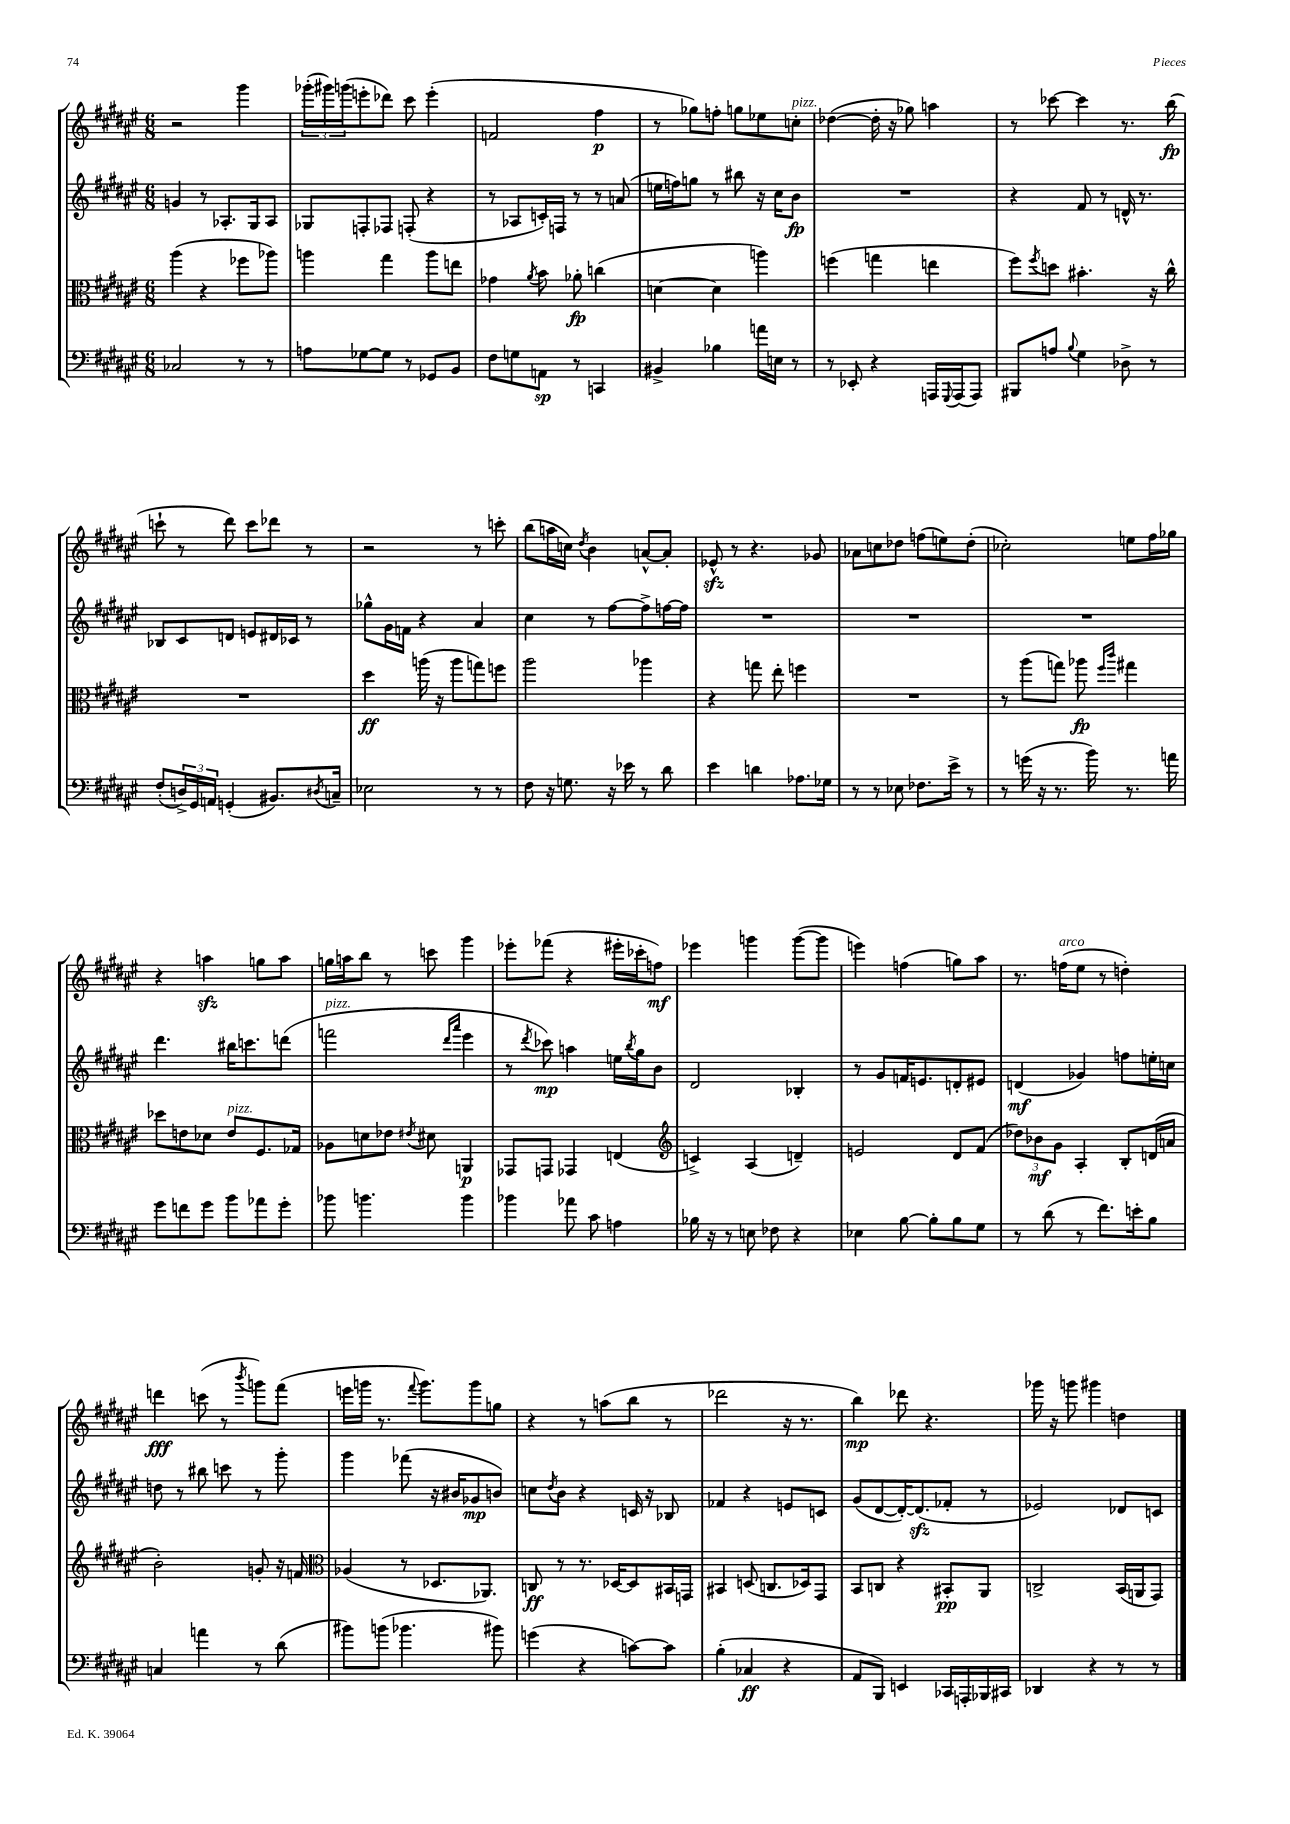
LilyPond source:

<<
\new StaffGroup <<
\new Staff = "s0" {
    \clef treble \key fis \major \numericTimeSignature \time 6/8
    r2 gis'''4 |
    \tuplet 3/2 { ges'''16-.( gis'''16) g'''16( } e'''8-. des'''8) cis'''8 e'''4-.( |
    f'2 fis''4\p |
    r8 ges''8) f''8-. g''8 ees''8 c''8-.^\markup { \italic "pizz." } |
    des''4~( des''16-. r16 ges''8) a''4 |
    r8 ces'''8~ ces'''4 r8. b''16\fp( |
    c'''8-! r8 dis'''8) c'''8 des'''8 r8 |
    r2 r8 c'''8-. |
    b''8( a''16 c''16) \acciaccatura { dis''8 } b'4 a'8~-^ a'8-. |
    ees'8-^\sfz r8 r4. ges'8 |
    aes'8 c''8 des''8 f''8( e''8) des''8-.( |
    ces''2-.) e''8 fis''16 ges''16 |
    r4 a''4\sfz g''8 a''8 |
    g''16 a''16 b''8 r8 c'''8 gis'''4 |
    ees'''8-. fes'''8( r4 eis'''16-. ces'''16-. f''8\mf) |
    ees'''4 g'''4 g'''8~( g'''8 |
    e'''4) f''4( g''8) ais''8 |
    r8. f''16^\markup { \italic "arco" }( eis''8 r8 d''4-.) |
    d'''4\fff c'''8( r8 \acciaccatura { b'''8 } g'''8) fis'''8( |
    e'''16 g'''16 r8. \appoggiatura { fis'''8 } g'''8.) g'''8 g''8 |
    r4 r8 a''8( b''8 r8 |
    des'''2 r16 r8. |
    b''4\mp) des'''8 r4. |
    ges'''16 r16 g'''8 gis'''4 d''4 \bar "|." |
}
\new Staff = "s1" {
    \clef treble \key fis \major \numericTimeSignature \time 6/8
    g'4 r8 aes8.-. gis16 aes8 |
    ges8 f8-. fes8 f8-.( r4 |
    r8 aes8 c'16-.) f16 r8 r8 a'8( |
    e''16 f''16) g''8 r8 bis''8 r16 cis''16 b'8\fp |
    R2. |
    r4 fis'8 r8 d'16-^ r8. |
    bes8 cis'8 d'8 e'8 dis'16 ces'16 r8 |
    ges''8-^ gis'16 f'16 r4 ais'4 |
    cis''4 r8 fis''8~ fis''8-> f''16~ f''16 |
    R2. |
    R2. |
    R2. |
    dis'''4. bis''16 c'''8. d'''8( |
    f'''2^\markup { \italic "pizz." } \grace { dis'''16 ais'''16 } eis'''4 |
    r8 \acciaccatura { dis'''8 } ces'''8\mp) a''4 e''16 \acciaccatura { b''8 } gis''16 b'8 |
    dis'2 bes4-. |
    r8 gis'8 f'16 e'8. d'8-. eis'8 |
    d'4\mf( ges'4) f''8 e''16-. c''16 |
    d''8 r8 bis''8 c'''8 r8 gis'''8-. |
    gis'''4 fes'''8( r16 bis'16 ges'8\mp b'8) |
    c''8 \acciaccatura { dis''8 } b'8 r4 c'16 r16 bes8 |
    fes'4 r4 e'8 c'8 |
    gis'8( dis'8~ dis'16~-.) dis'8.\sfz( fes'8-. r8 |
    ees'2) des'8 c'8 \bar "|." |
}
\new Staff = "s2" {
    \clef alto \key fis \major \numericTimeSignature \time 6/8
    ais''4( r4 fes''8 aes''8) |
    a''4 gis''4 a''8 e''8 |
    ges'4 \acciaccatura { ais'8 } b'8 aes'8-.\fp c''4( |
    d'4~ d'4 a''4) |
    f''4( g''4 e''4 |
    fis''8) \acciaccatura { fis''8 } d''8 bis'4.-. r16 cis''16-^ |
    R2. |
    dis''4\ff a''16( r16 a''8 g''8) f''8 |
    ais''2 aes''4 |
    r4 g''8 eis''8-. f''4 |
    R2. |
    r8 ais''8( g''8) aes''8\fp \grace { fis''16 cis'''16 } gis''4 |
    des''8 e'8 des'8 e'8^\markup { \italic "pizz." } fis8. ges16 |
    aes8 d'8 ees'8 \acciaccatura { eis'8 } dis'8 a,4\p |
    ges,8 g,8 ges,4 e4( |
    \clef treble c'4->) ais4( d'4--) |
    e'2 dis'8 fis'8( |
    \tuplet 3/2 { des''8) bes'8\mf gis'8 } ais4-. b8-. d'16( a'16 |
    b'2-.) g'8-. r16 f'16 |
    \clef alto aes4( r8 des8. aes,8.) |
    c8\ff r8 r8. des16~ des8 bis,16 g,16 |
    bis,4 d8( c8. des16) gis,8 |
    b,8 c8 r4 bis,8-.\pp ais,8 |
    c2-> b,16( a,16 gis,8) \bar "|." |
}
\new Staff = "s3" {
    \clef bass \key fis \major \numericTimeSignature \time 6/8
    ces2 r8 r8 |
    a8 ges8~ ges8 r8 ges,8 b,8 |
    fis8 g8 a,8\sp r8 c,4 |
    bis,4-> bes4 a'16 e16 r8 |
    r8 ees,8-. r4 a,,16 \appoggiatura { gis,,8 } a,,16( a,,8) |
    bis,,8 a8 \appoggiatura { b8 } gis4 des8-> r8 |
    fis8-.( \tuplet 3/2 { d16->) gis,16 a,16 } g,4-.( bis,8.) \acciaccatura { dis8 } c16-- |
    ees2 r8 r8 |
    fis8 r16 g8. r16 ees'16 r8 dis'8 |
    eis'4 d'4 aes8. ges16 |
    r8 r8 ees8 fes8. eis'16-> r8 |
    r8 g'16( r16 r8. b'16) r8. a'16 |
    gis'8 f'8 gis'8 b'8 aes'8 gis'8-. |
    bes'8 b'4. b'4 |
    bes'4 aes'8 cis'8 a4 |
    bes16 r16 r8 e8 fes8 r4 |
    ees4 b8~ b8-. b8 gis8 |
    r8 dis'8( r8 fis'8.) e'16-. b8 |
    c4 a'4 r8 dis'8( |
    bis'8) b'8( bes'4. bis'8) |
    g'4( r4 c'8~) c'8 |
    b4-.( ces4\ff r4 |
    ais,8 b,,8) e,4 ces,16 a,,16-. bes,,16 cis,16 |
    des,4 r4 r8 r8 \bar "|." |
}
>>
>>
\layout { \context { \Score \remove "Bar_number_engraver" } }
